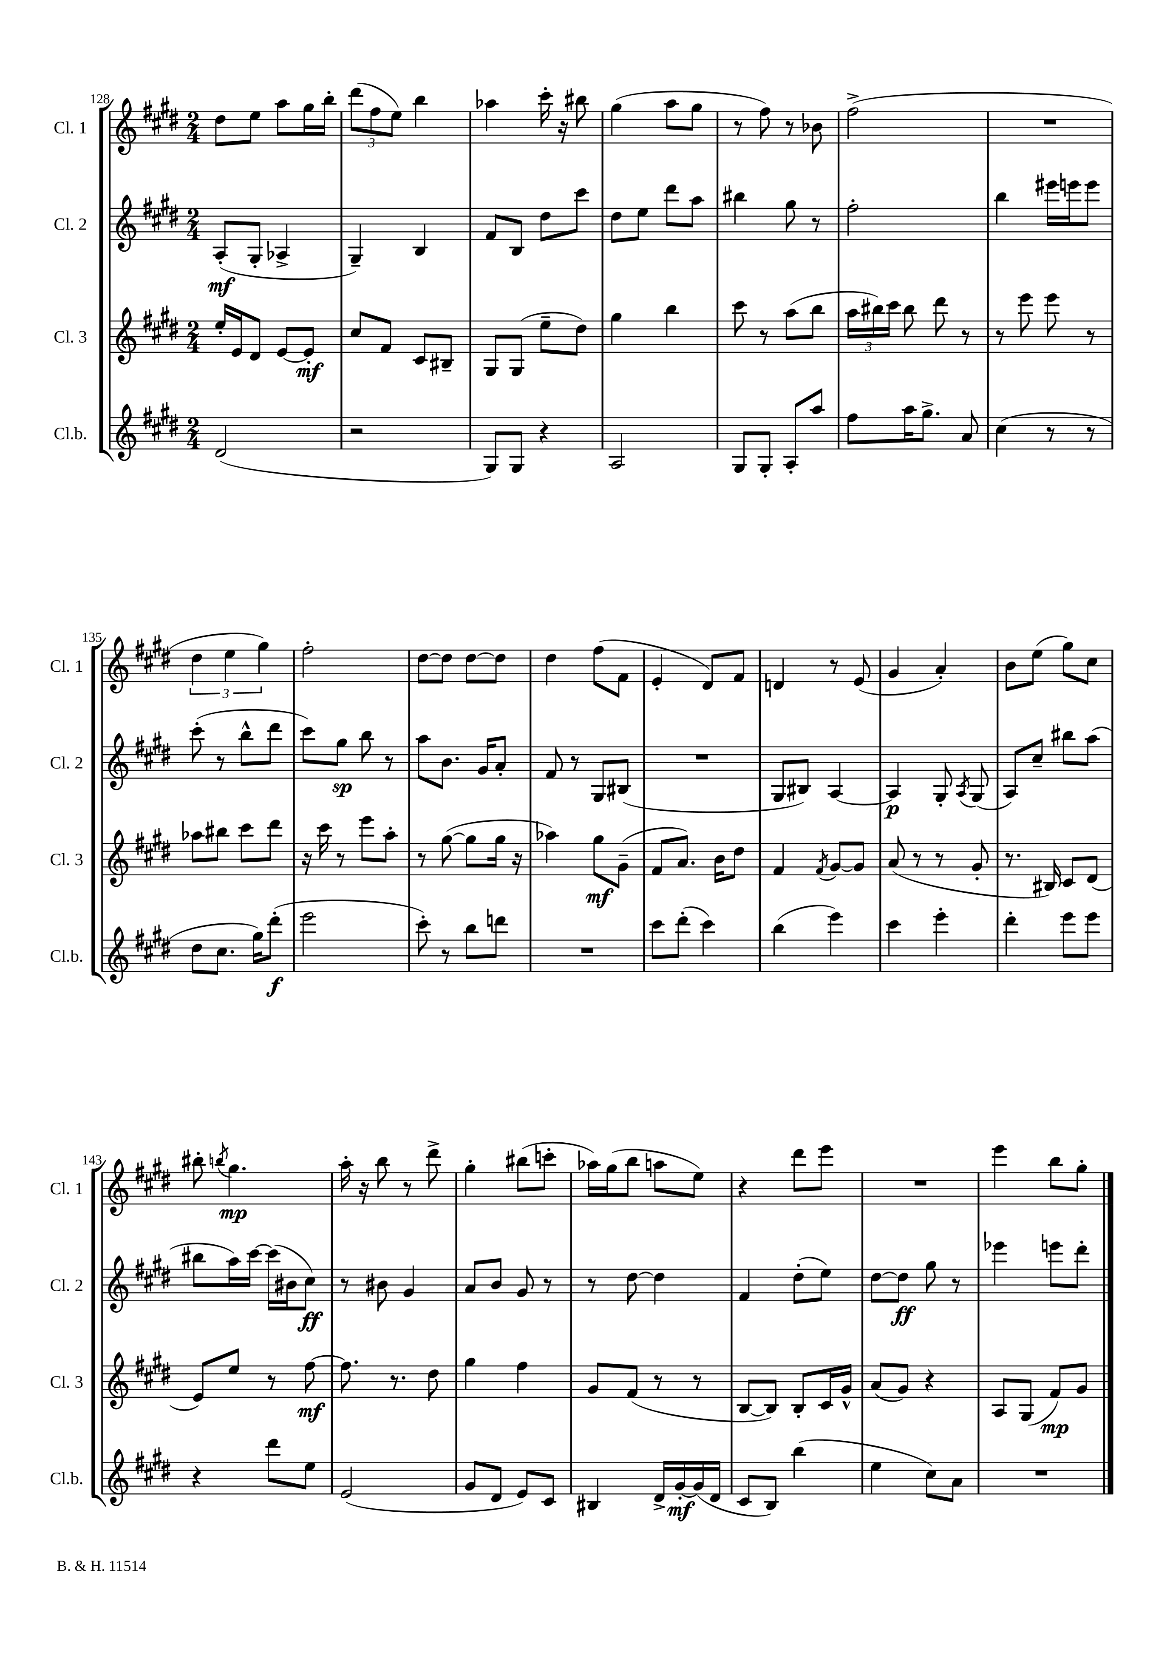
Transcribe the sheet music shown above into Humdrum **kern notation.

**kern	**kern	**kern	**kern
*staff4	*staff3	*staff2	*staff1
*clefG2	*clefG2	*clefG2	*clefG2
*k[f#c#g#d#]	*k[f#c#g#d#]	*k[f#c#g#d#]	*k[f#c#g#d#]
*M2/4	*M2/4	*M2/4	*M2/4
(2d#/	16ee'/LL	(8A'/L	8dd#\L
.	16e/J	.	.
.	8d#/J	8G#'/J	8ee\J
.	[8e/L	4A-^/	8aa\L
.	8e'/]J	.	16gg#\L
.	.	.	16bb'\JJ
=	=	=	=
2r	8cc#/L	4G#~/)	(12ddd#\L
.	.	.	12ff#\
.	8f#/J	.	.
.	.	.	12ee\J)
.	8c#/L	4B/	4bb\
.	8B#~/J	.	.
=	=	=	=
8G#/L)	8G#/L	8f#/L	4aa-\
8G#/J	(8G#/J	8B/J	.
4r	8ee~\L	8dd#\L	16ccc#'\
.	.	.	16r
.	8dd#\J)	8ccc#\J	8bb#\
=	=	=	=
2A/	4gg#\	8dd#\L	(4gg#\
.	.	8ee\J	.
.	4bb\	8ddd#\L	8aa\L
.	.	8aa\J	8gg#\J
=	=	=	=
8G#/L	8ccc#\	4bb#\	8r
8G#'/J	8r	.	8ff#\)
8A'/L	(8aa\L	8gg#\	8r
8aa/J	8bb\J	8r	8b-\
=	=	=	=
8ff#\L	24aa\LL	2ff#'\	(2ff#^\
.	24bb#\)	.	.
.	24ccc#\JJ	.	.
16aa\K	8bb#\	.	.
8.gg#^\J	.	.	.
.	8ddd#\	.	.
8a/	8r	.	.
=	=	=	=
(4cc#\	8r	4bb\	2r
.	8eee\	.	.
8r	8eee\	16eee#\LL	.
.	.	16eee\J	.
8r	8r	8eee\J	.
=	=	=	=
8dd#\L	8aa-\L	(8ccc#'\	6dd#\
8.cc#\J	8bb#\J	8r	.
.	.	.	6ee\
.	8ccc#\L	8bb^^\L	.
16gg#\LK)	.	.	.
.	.	.	6gg#\)
(8ddd#'\J	8ddd#\J	8ddd#\J	.
=	=	=	=
2eee\	16r	8ccc#\L)	2ff#'\
.	16ccc#\	.	.
.	8r	8gg#\J	.
.	8eee\L	8bb\	.
.	8aa'\J	8r	.
=	=	=	=
8ccc#'\)	8r	8aa\L	[8dd#\L
8r	([8gg#\	8.b\J	8dd#\]J
8bb\L	8gg#\]L	.	[8dd#\L
.	.	16g#/LK	.
8ddd\J	16gg#\Jk	8a'/J	8dd#\]J
.	16r	.	.
=	=	=	=
2r	4aa-\)	8f#/	4dd#\
.	.	8r	.
.	8gg#\L	8G#/L	(8ff#\L
.	(8g#~\J	(8B#/J	8f#\J
=	=	=	=
8ccc#\L	8f#/L	2r	4e'/
(8ddd#'\J	8.a/J)	.	.
4ccc#\)	.	.	8d#/L)
.	16b\LK	.	.
.	8dd#\J	.	8f#/J
=	=	=	=
(4bb\	4f#/	8G#/L	4d/
.	.	8B#/J)	.
.	8qf#/	.	.
4eee\)	[8g#/L	[4A/	8r
.	8g#/]J	.	(8e/
=	=	=	=
4ccc#\	(8a/	4A/]	4g#/
.	8r	.	.
4eee'\	8r	8G#'/	4a'/)
.	.	8qA/	.
.	8g#'/	(8G#/	.
=	=	=	=
4ddd#'\	8.r	8A/L)	8b\L
.	.	8cc#~/J	(8ee\J
.	16B#/)	.	.
8eee\L	8c#/L	8bb#\L	8gg#\L)
8eee\J	(8d#/J	(8aa\J	8cc#\J
=	=	=	=
4r	8e/L)	8bb#\L	8bb#'\
.	.	.	8qbb/
.	8ee/J	16aa\L)	4.gg#\
.	.	[16ccc#\JJ	.
8ddd#\L	8r	(16ccc#\]LL	.
.	.	16b#\J	.
8ee\J	[8ff#\	8cc#\J)	.
=	=	=	=
(2e/	8.ff#\]	8r	16aa'\
.	.	.	16r
.	.	8b#\	8bb\
.	8.r	.	.
.	.	4g#/	8r
.	8dd#\	.	8ddd#^\
=	=	=	=
8g#/L	4gg#\	8a/L	4gg#'\
8d#/J	.	8b/J	.
8e/L)	4ff#\	8g#/	(8bb#\L
8c#/J	.	8r	8ccc'\J
=	=	=	=
4B#/	8g#/L	8r	16aa-\LL)
.	.	.	(16gg#\J
.	(8f#/J	[8dd#\	8bb\J
16d#^/LL	8r	4dd#\]	8aa\L
[16g#'/	.	.	.
(16g#/]	8r	.	8ee\J)
16d#/JJ	.	.	.
=	=	=	=
8c#/L	[8B/L	4f#/	4r
8B/J)	8B/]J)	.	.
(4bb\	8B'/L	(8dd#'\L	8ddd#\L
.	16c#/L	8ee\J)	8eee\J
.	16g#^^/JJ	.	.
=	=	=	=
4ee\	(8a/L	[8dd#\L	2r
.	8g#/J)	8dd#\]J	.
8cc#\L)	4r	8gg#\	.
8a\J	.	8r	.
=	=	=	=
2r	8A/L	4eee-\	4eee\
.	(8G#/J	.	.
.	8f#/L)	8eee\L	8bb\L
.	8g#/J	8ddd#'\J	8gg#'\J
==	==	==	==
*-	*-	*-	*-
